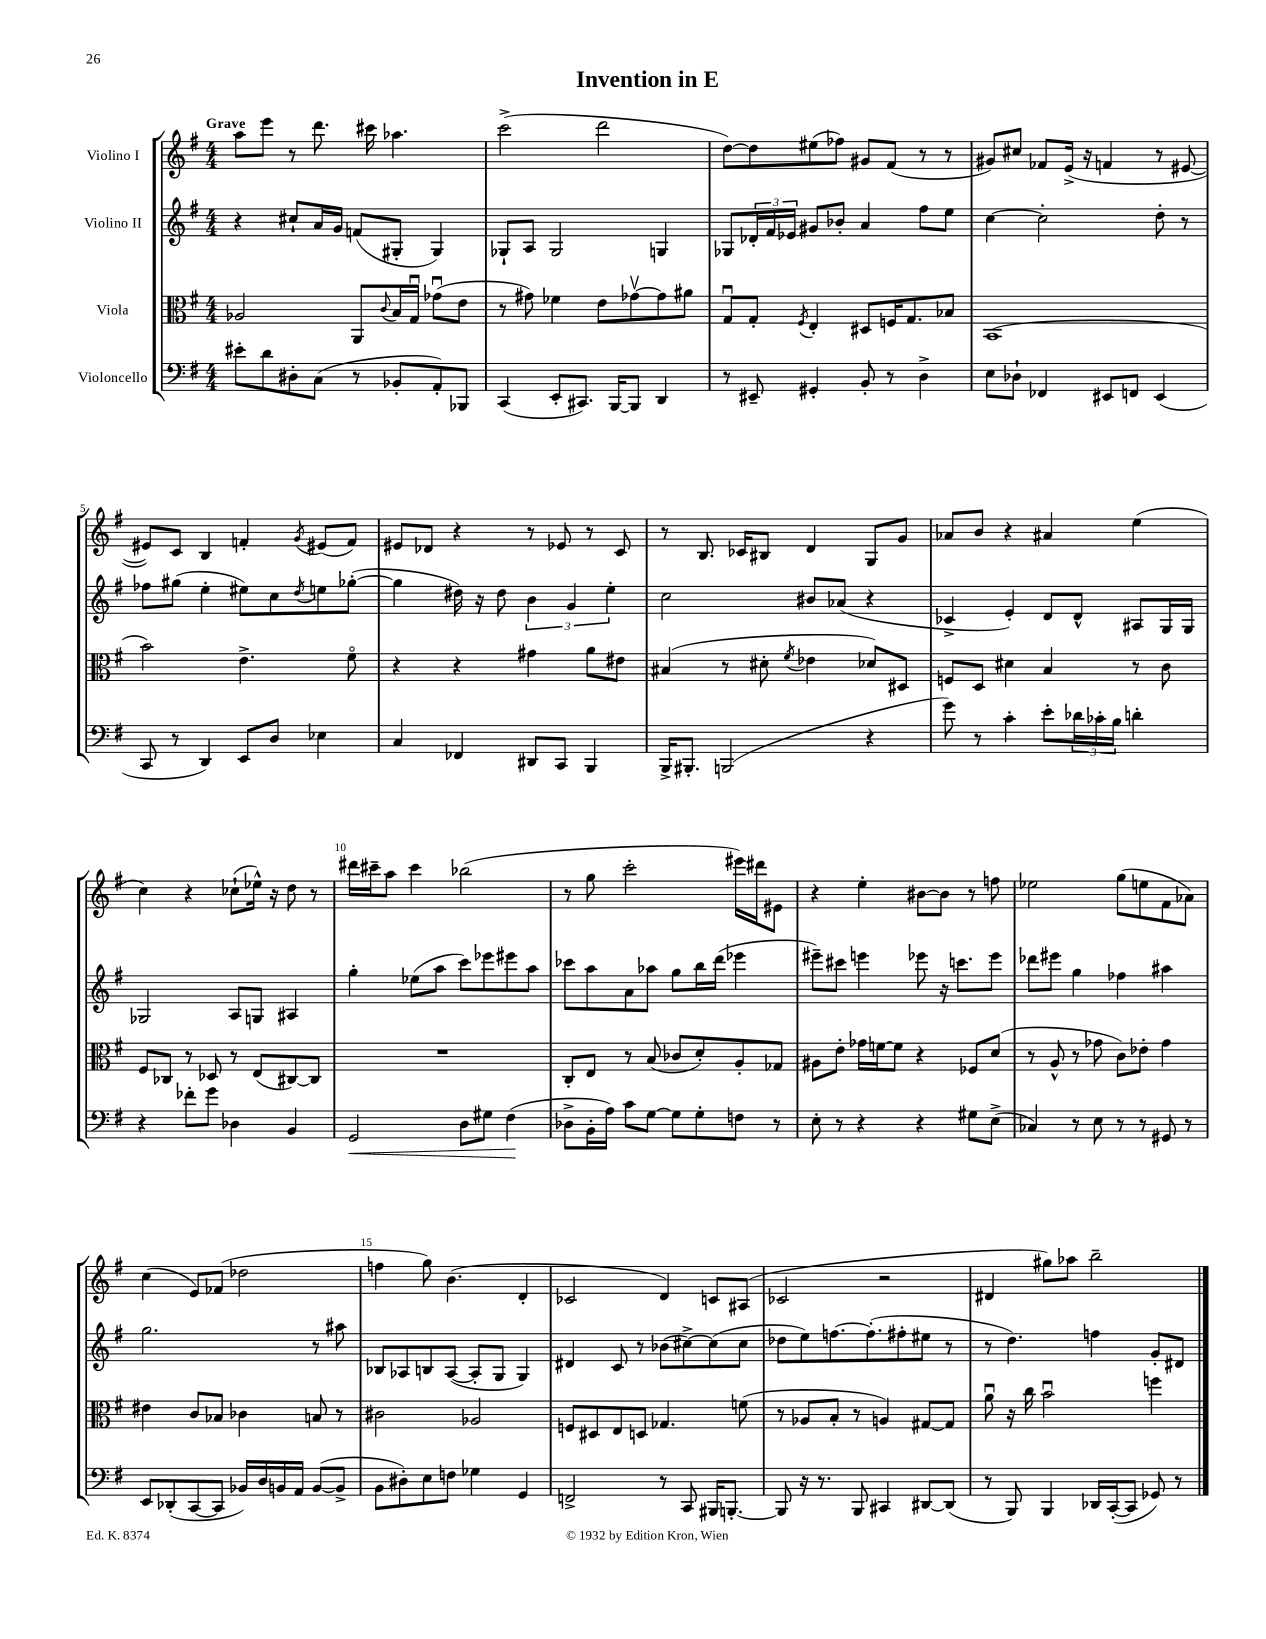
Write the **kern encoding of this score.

**kern	**kern	**kern	**kern
*staff4	*staff3	*staff2	*staff1
*clefF4	*clefC3	*clefG2	*clefG2
*k[f#]	*k[f#]	*k[f#]	*k[f#]
*M4/4	*M4/4	*M4/4	*M4/4
8e#'\L	2A-/	4r	8aa\L
8d\	.	.	8eee\J
8D#'\	.	8cc#`/L	8r
(8C\J	.	16a/L	8.ddd\
.	.	16g/JJ	.
8r	8AA/L	(8f/L	.
.	.	.	16ccc#\
.	8qqc/	.	.
8BB-'/L	16B/L	8G#'/J	4.aa-\
.	16Gu/JJ	.	.
8AA'/)	(8g-u\L	4G#/)	.
8BBB-/J	8e\J	.	.
=	=	=	=
(4CC/	8r	8G-`/L	(2ccc^\
.	8g#\)	8A/J	.
8EE'/L	4f-\	2G-/	.
8.CC#/J)	.	.	.
.	8e\L	.	2ddd\
[16BBB/LK	.	.	.
8BBB/]J	[8g-v\	.	.
4DD/	8g-\]	4G/	.
.	8a#\J	.	.
=	=	=	=
8r	8Gu/L	8G-/L	[8dd\L)
8EE#~/	8G'/J	24d-'/L	8dd\]
.	.	24f#/	.
.	.	24e-/JJ	.
.	8qF#/	.	.
4GG#'/	4E'/	8g#/L	(8ee#\
.	.	8b-'/J	8ff-\J)
8BB'/	8D#/L	4a/	8g#/L
8r	16F/K	.	(8f#/J
.	8.G/	.	.
4D^\	.	8ff#\L	8r
.	8B-/J	8ee\J	8r
=	=	=	=
8E\L	(1BB	[4cc\	8g#/L)
8D-`\J	.	.	8cc#/J
4FF-/	.	2cc'\]	8f-/L
.	.	.	(16e^/Jk
.	.	.	16r
8EE#/L	.	.	4f/
8FF/J	.	.	.
(4EE#/	.	8dd'\	8r
.	.	8r	[8e#/
=	=	=	=
8CC/	2b\)	8ff-\L	8e#/]L)
8r	.	(8gg#\J	8c/J
4DD/)	.	4ee'\	4B/
8EE/L	4.e^\	8ee#\L)	4f'/
8D/J	.	8cc\	.
.	.	8qdd/	8qg/
4E-\	.	8ee\	(8e#/L
.	8f#o\	([8gg-'\J	8f/J)
=	=	=	=
4C/	4r	4gg-\]	8e#/L
.	.	.	8d-/J
4FF-/	4r	16dd#\)	4r
.	.	16r	.
.	.	8dd#\	.
8DD#/L	4g#\	6b\	8r
8CC/J	.	.	8e-/
.	.	6g/	.
4BBB/	8a\L	.	8r
.	.	6ee'\	.
.	8e#\J	.	8c/
=	=	=	=
16BBB^/LK	(4B#/	2cc\	8r
8.BBB#'/J	.	.	.
.	.	.	8.B/
(2BBB/	8r	.	.
.	.	.	16c-/LK
.	8d#'\	.	8B#/J
.	8qf#/	.	.
.	4e-\	8b#/L	4d/
.	.	(8a-/J	.
4r	8d-/L)	4r	8G/L
.	8D#/J	.	8g/J
=	=	=	=
8g\)	8F/L	4c-^/	8a-/L
8r	8D/J	.	8b/J
4c'\	4d#\	4e'/)	4r
8e'\L	4B/	8d/L	4a#/
24d-\L	.	8d^^/J	.
24c-'\	.	.	.
24B\JJ	.	.	.
4d'\	8r	8A#/L	(4ee\
.	8c\	16G/L	.
.	.	16G/JJ	.
=	=	=	=
4r	8F#/L	2G-/	4cc\)
.	8C-/J	.	.
8f-'\L	8r	.	4r
8g\J	8D-/	.	.
4D-\	8r	8A/L	(8cc-`\L
.	(8E/L	8G/J	16ee-^^\Jk)
.	.	.	16r
4BB/	[8C#/)	4A#/	8dd\
.	8C#/]J	.	8r
=	=	=	=
2GG/	1r	4gg'\	16ddd#\LL
.	.	.	16ccc#~\J
.	.	.	8aa\J
.	.	(8ee-\L	4ccc#\
.	.	8aa\J	.
8D\L	.	8ccc\L)	(2bb-\
8G#\J	.	8eee-\	.
(4F#\	.	8eee#\	.
.	.	8aa\J	.
=	=	=	=
8D-^\L	8C'/L	8ccc-\L	8r
16BB'\L	8E/J	8aa\	8gg\
16A\JJ)	.	.	.
8c\L	8r	8a\	2ccc'\
[8G\J	(8B/	8aa-\J	.
8G\]L	8c-/L	8gg\L	.
8G'\	8d'/)	16bb\L	.
.	.	(16ddd\JJ	.
8F\J	8A'/	4eee-\	16eee#\LL)
.	.	.	16ddd#\J
8r	8G-/J	.	8e#\J
=	=	=	=
8E'\	8A#\L	8eee#~\L)	4r
8r	8e'\J	8ccc#\J	.
4r	16g-\LL	4eee\	4ee'\
.	[16f\J	.	.
.	8f\]J	.	.
4r	4r	8eee-\	[8b#\L
.	.	16r	8b#\]J
.	.	8.ccc\L	.
8G#\L	8F-/L	.	8r
(8E^\J	(8d/J	8eee-\J	8ff\
=	=	=	=
4C-/)	8r	8ddd-\L	2ee-\
.	8A^^/	8eee#\J	.
8r	8r	4gg\	.
8E\	8g-\	.	.
8r	8c\L)	4ff-\	(8gg\L
8r	8e-'\J	.	8ee\
8GG#/	4g-\	4aa#\	8f#\
8r	.	.	8a-\J)
=	=	=	=
8EE/L	4e#\	2.gg\	(4cc\
(8DD-'/	.	.	.
[8CC/	8c/L	.	8e/L)
8CC/]J	8B-/J	.	(8f-/J
16BB-/LL)	4c-\	.	2dd-\
16D/	.	.	.
16BB/	.	.	.
16AA/JJ	.	.	.
([8BB/L	8B/	8r	.
8BB^/]J	8r	8aa#\	.
=	=	=	=
8BB\L	2c#\	8B-/L	4ff\
8D#'\)	.	8A-/	.
8E\	.	8B/	8gg\)
8F\J	.	([8A-/J	(4.b\
4G-\	2A-/	8A-'/]L	.
.	.	8G/J	.
4GG/	.	4G/)	4d'/
=	=	=	=
2FF^/	8F/L	4d#/	2c-/
.	8D#/	.	.
.	8E/	8c/	.
.	8D/J	8r	.
8r	4.G-/	(8b-\L	4d/)
8CC/	.	[8cc#^\)	.
16BBB#/LK	.	(8cc#\]	8c/L
[8.BBB'/J	.	.	.
.	(8f\	8cc#\J	(8A#/J
=	=	=	=
8BBB/]	8r	8dd-\L	2c-/
16r	8A-/L	8ee\)	.
8.r	.	.	.
.	8B'/J	[8.ff\	.
8BBB/	8r	.	.
.	.	(8.ff'\]	.
4CC#/	4A/)	.	2r
.	.	8ff#'\	.
[8DD#/L	[8G#/L	8ee#\J	.
(8DD#/]J	8G#/]J	8r	.
=	=	=	=
8r	8au\	8r	4d#/
8BBB/)	16r	4.dd\)	.
.	16cc\	.	.
4BBB/	2bu\	.	8gg#\L)
.	.	.	8aa-\J
16DD-/LL	.	4ff\	2bb~\
([16CC'/J	.	.	.
8CC/]J	.	.	.
8GG-/)	4ff\	8g'/L	.
8r	.	8d#/J	.
==	==	==	==
*-	*-	*-	*-
